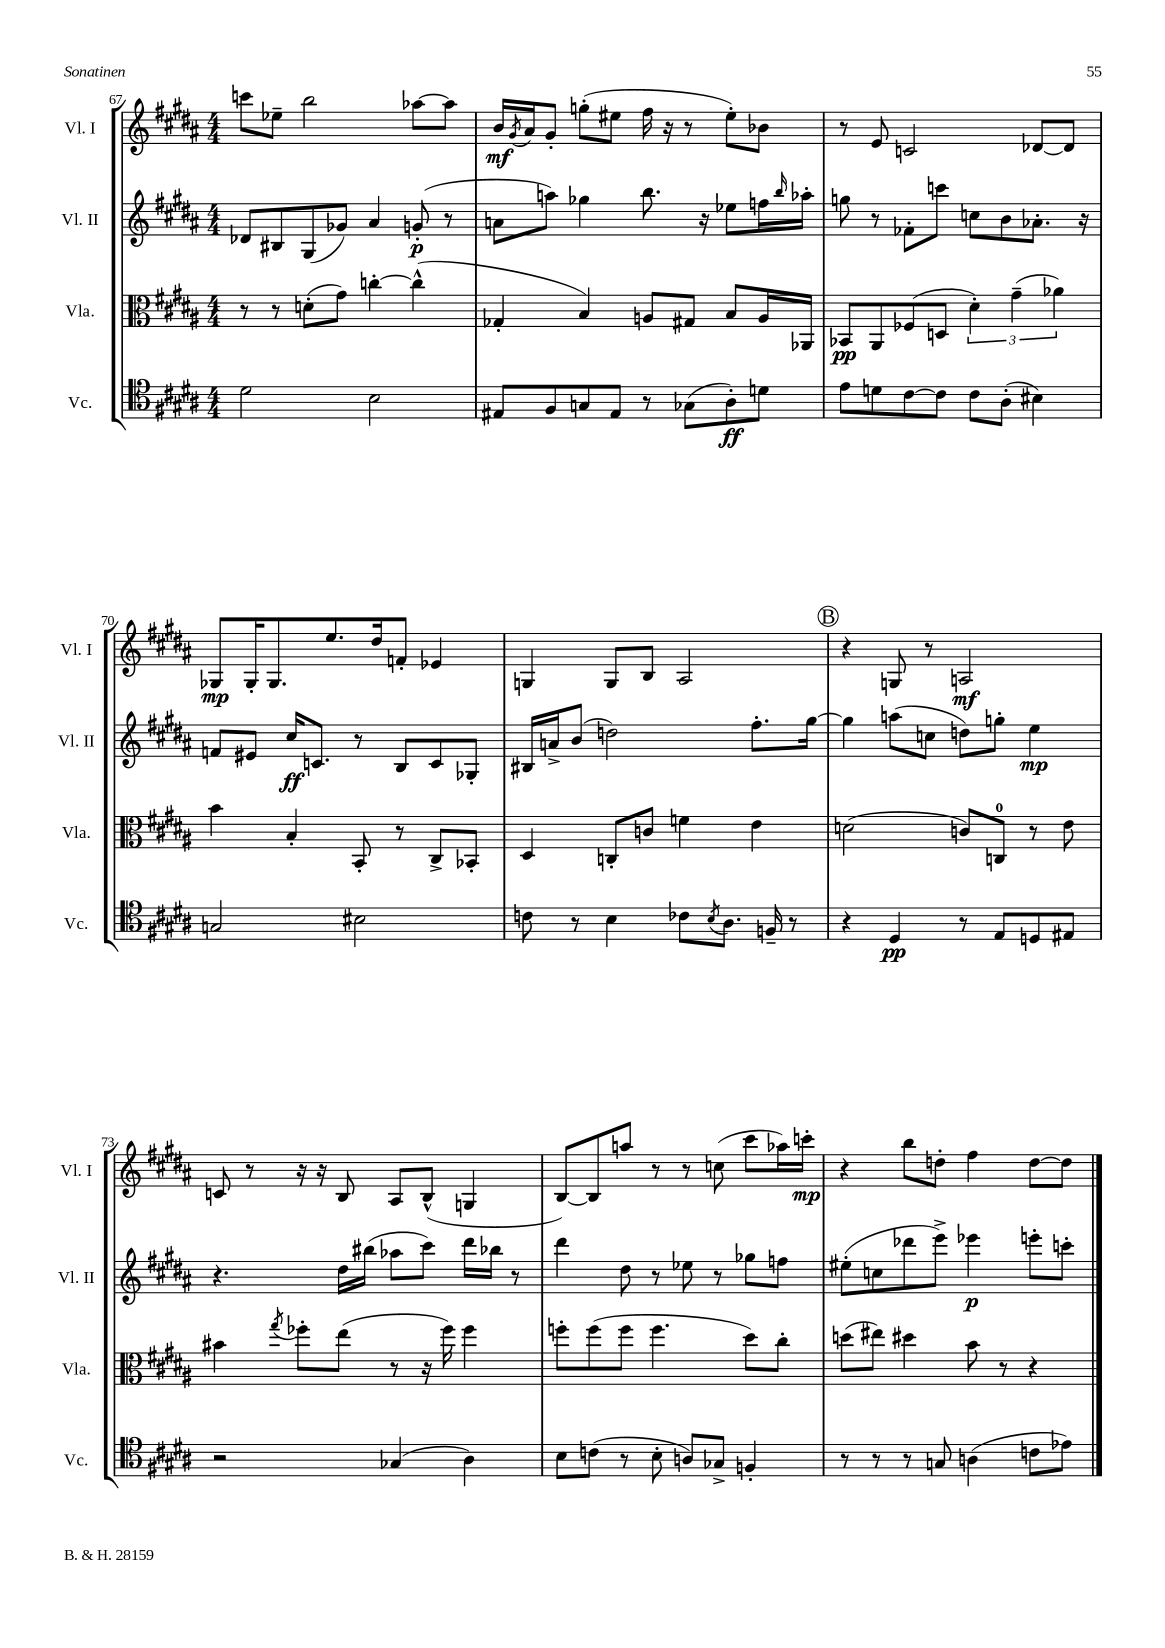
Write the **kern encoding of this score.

**kern	**kern	**kern	**kern
*staff4	*staff3	*staff2	*staff1
*clefC4	*clefC3	*clefG2	*clefG2
*k[f#c#g#d#a#]	*k[f#c#g#d#a#]	*k[f#c#g#d#a#]	*k[f#c#g#d#a#]
*M4/4	*M4/4	*M4/4	*M4/4
2d#	8r	8d-	8ccc
.	8r	8B#	8ee-~
.	(8d'	(8G#	2bb
.	8g#)	8g-)	.
2B	[4cc'	4a#	.
.	(4cc^^]	(8g'	[8aa-
.	.	8r	8aa-]
=	=	=	=
8E#	4G-'	8a	16b
.	.	.	8qg#
.	.	.	16a#
8F#	.	8aa)	8g#'
8G	4B)	4gg-	(8gg'
8E#	.	.	8ee#
8r	8A	8.bb	16ff#
.	.	.	16r
(8G-	8G#	.	8r
.	.	16r	.
8A#')	8B	8ee-	8ee#')
8d	16A	16ff	8b-
.	.	16qqbb	.
.	16AA-	16aa-'	.
=	=	=	=
8e	8BB-	8gg	8r
8d	8AA#	8r	8e
[8c#	(8F-	8f-'	2c
8c#]	8D	8ccc	.
8c#	6d#')	8cc	.
(8A#'	.	8b	.
.	(6g#~	.	.
4B#)	.	8.a-'	[8d-
.	6a-)	.	.
.	.	.	8d-]
.	.	16r	.
=	=	=	=
2G	4b	8f	8G-
.	.	8e#	16G-'
.	.	.	8.G-
.	4B'	16cc#	.
.	.	8.c	.
.	.	.	8.ee
2B#	8BB'	8r	.
.	.	.	16dd#
.	8r	8B	8f'
.	8C#^	8c	4e-
.	8BB-'	8G-'	.
=	=	=	=
8c	4D#	16B#	4G
.	.	16a^	.
8r	.	(8b	.
4B	8C'	2dd)	8G
.	8c	.	8B
8c-	4f	.	2A#
8qB	.	.	.
8.A#	.	.	.
.	4e	8.ff#'	.
16F~	.	.	.
8r	.	.	.
.	.	[16gg#	.
=	=	=	=
4r	(2d	4gg#]	4r
4D#	.	(8aa	8G
.	.	8cc	8r
8r	8c)	8dd)	2A
8E	8C	8gg'	.
8D	8r	4ee	.
8E#	8e	.	.
=	=	=	=
2r	4b#	4.r	8c
.	.	.	8r
.	8qgg#	.	.
.	8ff-'	.	16r
.	.	.	16r
.	(8ee	16dd#	8B
.	.	(16bb#	.
(4G-	8r	8aa-	8A#
.	16r	8ccc#)	(8B^^
.	16ff-)	.	.
4A#)	4ff-	16ddd#	4G
.	.	16bb-	.
.	.	8r	.
=	=	=	=
8B	8ff'	4ddd#	[8B)
(8c	(8ff	.	8B]
8r	8ff	8dd#	8aa
8B'	4.ff	8r	8r
8A)	.	8ee-	8r
8G-^	.	8r	(8cc
4F'	8dd#)	8gg-	8ccc#
.	8cc#'	8ff	16aa-)
.	.	.	16ccc'
=	=	=	=
8r	(8dd	(8ee#'	4r
8r	8ee#)	8cc	.
8r	4dd#	8ddd-	8bb
8G	.	8eee^)	8dd'
(4A	8b	4eee-	4ff#
.	8r	.	.
8c	4r	8eee'	[8dd
8e-)	.	8ccc'	8dd]
==	==	==	==
*-	*-	*-	*-
